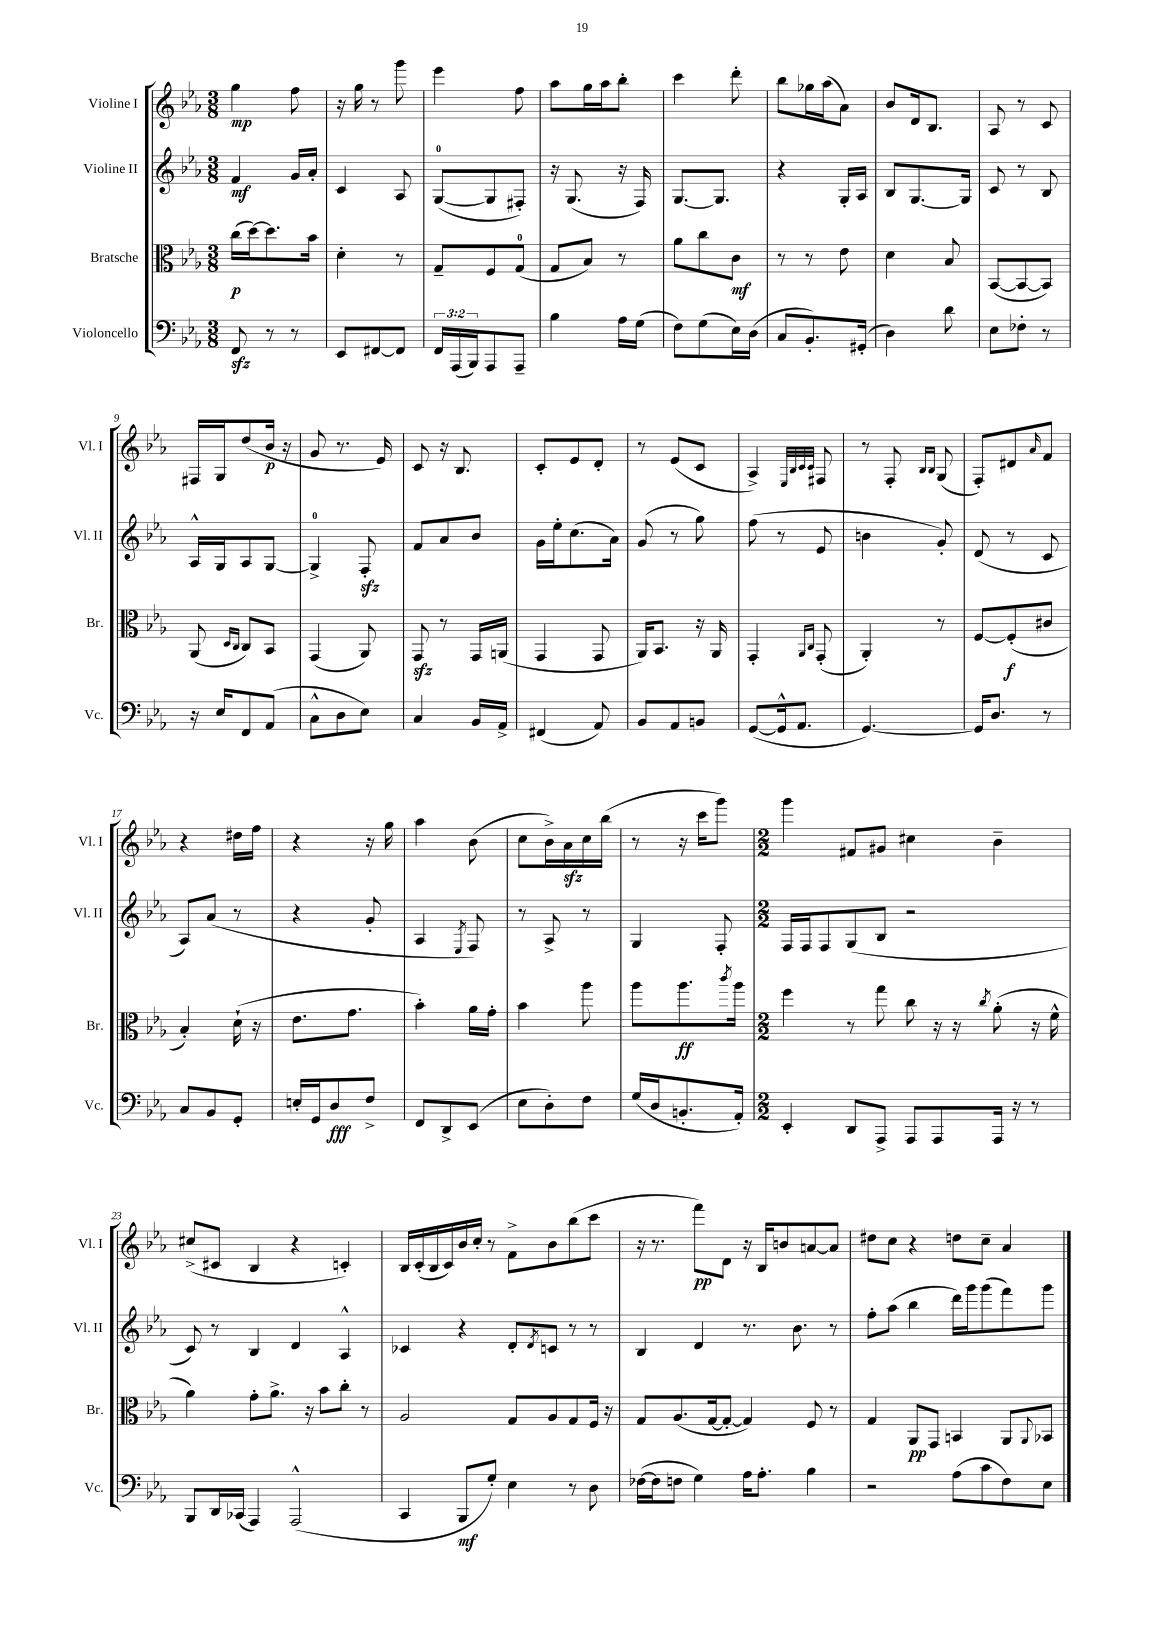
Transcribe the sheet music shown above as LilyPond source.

<<
\new StaffGroup <<
\new Staff = "s0" \with { instrumentName = "Violine I" shortInstrumentName = "Vl. I" } {
    \clef treble \key ees \major \numericTimeSignature \time 3/8
    g''4\mp f''8 |
    r16 g''16 r8 g'''8 |
    ees'''4 f''8 |
    aes''8 g''16 aes''16 bes''8-. |
    c'''4 d'''8-. |
    bes''8 ges''16 aes''16( aes'8) |
    bes'8 d'16 bes8. |
    aes8 r8 c'8 |
    fis16 g16 d''8( bes'16\p r16 |
    g'8 r8. ees'16) |
    c'8 r16 bes8. |
    c'8-. ees'8 d'8-. |
    r8 ees'8( c'8 |
    aes4->) \grace { ees32 bes32 c'32 c'32 } fis8 |
    r8 f8-. \grace { bes16 bes16 } g8( |
    f8-.) dis'8 \grace { aes'16 } f'8 |
    r4 dis''16 f''16 |
    r4 r16 g''16 |
    aes''4 bes'8( |
    c''8 bes'16->) aes'16\sfz c''16 bes''16( |
    r8 r16 c'''16 g'''8) |
    \numericTimeSignature \time 2/2 g'''4 fis'8 gis'8 cis''4 bes'4-- |
    cis''8->( cis'8 bes4 r4 c'4-.) |
    bes16 c'16-.( bes16 c'16) bes'16 c''16-. r8 f'8-> bes'8 bes''8( c'''8 |
    r16 r8. f'''8\pp) d'8 r16 bes16 b'8 a'8~ a'8 |
    dis''8 c''8 r4 d''8 c''8-- aes'4 \bar "|." |
}
\new Staff = "s1" \with { instrumentName = "Violine II" shortInstrumentName = "Vl. II" } {
    \clef treble \key ees \major \numericTimeSignature \time 3/8
    f'4\mf g'16 aes'16-. |
    c'4 aes8 |
    g8-0~( g8 fis8-.) |
    r16 g8.( r16 f16) |
    g8.~ g8. |
    r4 g16-. aes16 |
    bes8 g8.~ g16 |
    c'8 r8 bes8 |
    aes16-^ g16 aes8 g8~ |
    g4-0-> f8-.\sfz |
    f'8 aes'8 bes'8 |
    g'16 ees''16-. c''8.( aes'16) |
    g'8( r8 g''8) |
    f''8( r8 ees'8 |
    b'4 g'8-.) |
    d'8( r8 c'8 |
    aes8) aes'8( r8 |
    r4 g'8-. |
    aes4 \acciaccatura { ees8 } f8) |
    r8 aes8-> r8 |
    g4 f8-. |
    \numericTimeSignature \time 2/2 f16 f16 f8 g8( bes8 r2 |
    c'8) r8 bes4 d'4 aes4-^ |
    ces'4 r4 d'8-. \acciaccatura { d'8 } c'8 r8 r8 |
    bes4 d'4 r8. bes'8. r8 |
    f''8-. aes''8( bes''4 d'''16) g'''16 g'''8( f'''8) g'''8 \bar "|." |
}
\new Staff = "s2" \with { instrumentName = "Bratsche" shortInstrumentName = "Br." } {
    \clef alto \key ees \major \numericTimeSignature \time 3/8
    c''16\p( d''16~) d''8. bes'16 |
    d'4-. r8 |
    g8-- f8 g8-0( |
    g8 bes8) r8 |
    aes'8 c''8 c'8\mf |
    r8 r8 ees'8 |
    d'4 bes8 |
    bes,8~( bes,8~ bes,8) |
    aes,8( \grace { d16 c16 } c8) bes,8 |
    g,4( aes,8) |
    g,8\sfz r8 g,16 a,16( |
    g,4 g,8 |
    aes,16) bes,8. r16 aes,16 |
    g,4-. \grace { aes,16 c16 } g,8-.( |
    aes,4-.) r8 |
    f8~ f8-.\f( cis'8 |
    bes4-.) d'16-!( r16 |
    ees'8. g'8. |
    bes'4-.) aes'16 g'16-. |
    bes'4 aes''8 |
    aes''8 aes''8.\ff \acciaccatura { c'''8 } aes''16 |
    \numericTimeSignature \time 2/2 f''4 r8 g''8 c''8 r16 r16 \acciaccatura { c''8 } aes'8-.( r16 f'16-^ |
    aes'4) g'8-. aes'8.-> r16 bes'8 c''8-. r8 |
    aes2 g8 aes8 g8 f16 r16 |
    g8 aes8.( g16~ g8~-. g4) f8 r8 |
    g4 aes,8\pp g,8 b,4 aes,8 \appoggiatura { aes,8 } bes,8 \bar "|." |
}
\new Staff = "s3" \with { instrumentName = "Violoncello" shortInstrumentName = "Vc." } {
    \clef bass \key ees \major \numericTimeSignature \time 3/8 \override Staff.TupletNumber.text = #tuplet-number::calc-fraction-text
    f,8\sfz r8 r8 |
    ees,8 fis,8~ fis,8 |
    \tuplet 3/2 { f,16 aes,,16( bes,,16) } aes,,8 aes,,8-- |
    bes4 aes16 g16( |
    f8) g8( ees16) d16( |
    c8 bes,8.-.) gis,16-.( |
    d4) d'8 |
    ees8 fes8-. r8 |
    r16 ees16 f,8 aes,8( |
    c8-^ d8 ees8) |
    c4 bes,16 aes,16-> |
    fis,4( aes,8) |
    bes,8 aes,8 b,8 |
    g,8~( g,16-^ aes,8. |
    g,4.~) |
    g,16 d8. r8 |
    c8 bes,8 g,8-. |
    e16-. g,16 d8\fff f8-> |
    f,8 d,8-> ees,8( |
    ees8 d8-.) f8 |
    g16( d16 b,8.-. aes,16-.) |
    \numericTimeSignature \time 2/2 ees,4-. d,8 aes,,8-> aes,,8 aes,,8 aes,,16 r16 r8 |
    bes,,8 d,16 ces,16( aes,,4) aes,,2-^( |
    c,4 bes,,8\mf g8-.) ees4 r8 d8 |
    fes16~( fes16 f8 g4) aes16 aes8.-. bes4 |
    r2 aes8( c'8 f8) ees8 \bar "|." |
}
>>
>>
